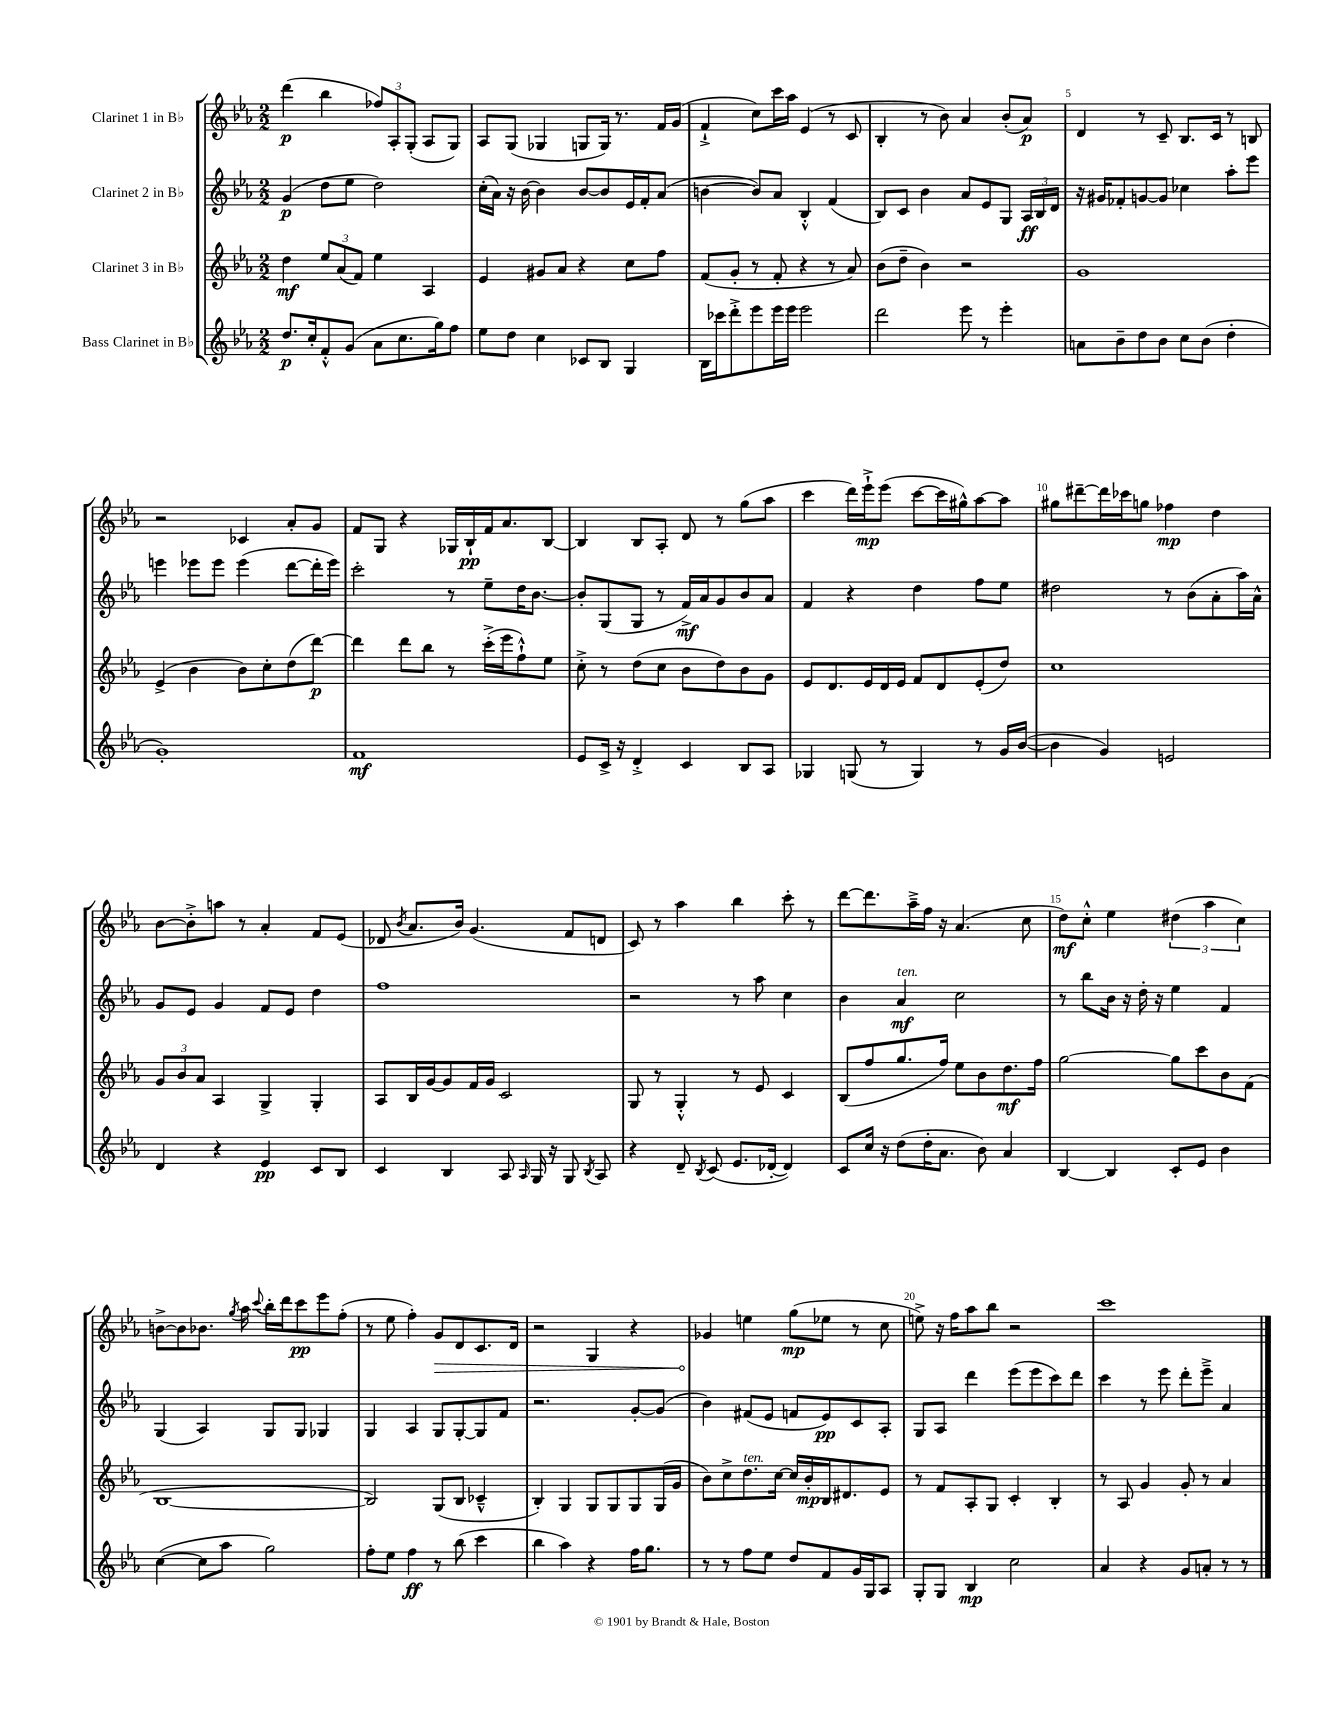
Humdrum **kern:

**kern	**dynam	**kern	**dynam	**kern	**dynam	**kern	**dynam
*part4	*part4	*part3	*part3	*part2	*part2	*part1	*part1
*staff4	*staff4	*staff3	*staff3	*staff2	*staff2	*staff1	*staff1
*I"Bass Clarinet in B♭	*	*I"Clarinet 3 in B♭	*	*I"Clarinet 2 in B♭	*	*I"Clarinet 1 in B♭	*
*clefG2	*	*clefG2	*	*clefG2	*	*clefG2	*
*k[b-e-a-]	*	*k[b-e-a-]	*	*k[b-e-a-]	*	*k[b-e-a-]	*
*M2/2	*	*M2/2	*	*M2/2	*	*M2/2	*
=1	=1	=1	=1	=1	=1	=1	=1
8.dd/L	p	4dd\	mf	(4g/	p	(4ddd\	p
16cc'/k	.	.	.	.	.	.	.
8f'^^/	.	12ee-/L	.	8dd\L	.	4bb-\	.
.	.	(12a-/	.	.	.	.	.
(8g/J	.	.	.	8ee-\J	.	.	.
.	.	12f/J)	.	.	.	.	.
8a-\L	.	4ee-\	.	2dd\)	.	12ff-X/L)	.
.	.	.	.	.	.	12A-'/	.
8.cc\	.	.	.	.	.	.	.
.	.	.	.	.	.	(12G'/J	.
.	.	4A-/	.	.	.	8A-/L	.
16gg\k)	.	.	.	.	.	.	.
8ff\J	.	.	.	.	.	8G/J)	.
=2	=2	=2	=2	=2	=2	=2	=2
8ee-\L	.	4e-/	.	(16cc'\LL	.	8A-/L	.
.	.	.	.	16a-\JJ)	.	.	.
8dd\J	.	.	.	16r	.	(8G/J	.
.	.	.	.	[16b-\	.	.	.
4cc\	.	8g#X/L	.	4b-\]	.	4G-X/	.
.	.	8a-/J	.	.	.	.	.
8c-X/L	.	4r	.	[8b-/L	.	8Gn/L	.
8B-/J	.	.	.	8b-/]	.	16G/Jk)	.
.	.	.	.	.	.	8.r	.
4G/	.	8cc\L	.	16e-/L	.	.	.
.	.	.	.	16f'/J	.	.	.
.	.	8ff\J	.	(8a-/J	.	16f/LL	.
.	.	.	.	.	.	(16g/JJ	.
=3	=3	=3	=3	=3	=3	=3	=3
16B-\LL	.	(8f/L	.	[4bn\	.	4f`^/	.
16ccc-X\J	.	.	.	.	.	.	.
8ddd'^\	.	8g'/J	.	.	.	.	.
8eee-\	.	8r	.	8b/L])	.	8cc\L)	.
16eee-\L	.	8f'/	.	8a-/J	.	16ccc\L	.
16eee-\JJ	.	.	.	.	.	16aa-\JJ	.
2eee-\	.	4r	.	4B-'^^/	.	(4e-/	.
.	.	8r	.	(4f/	.	8r	.
.	.	8a-/)	.	.	.	8c/	.
=4	=4	=4	=4	=4	=4	=4	=4
2ddd\	.	(8b-\L	.	8B-/L)	.	4B-'/	.
.	.	8dd~\J	.	8c/J	.	.	.
.	.	4b-\)	.	4b-\	.	8r	.
.	.	.	.	.	.	8b-\)	.
8eee-\	.	2r	.	8a-/L	.	4a-/	.
8r	.	.	.	8e-/	.	.	.
4eee-'\	.	.	.	8G/J	.	(8b-'/L	.
.	.	.	.	24A-/LL	ff	8a-/J)	p
.	.	.	.	24B-/	.	.	.
.	.	.	.	24d/JJ	.	.	.
=5	=5	=5	=5	=5	=5	=5	=5
8an\L	.	1g	.	16r	.	4d/	.
.	.	.	.	16g#X/KL	.	.	.
8b-~\	.	.	.	8f-X'/	.	.	.
8dd\	.	.	.	[8gn/	.	8r	.
8b-\J	.	.	.	8g/J]	.	8c~/	.
8cc\L	.	.	.	4cc-X\	.	8.B-/L	.
(8b-\J	.	.	.	.	.	.	.
.	.	.	.	.	.	16c/Jk	.
4dd'\	.	.	.	8aa-'\L	.	8r	.
.	.	.	.	8eee-\J	.	8Bn/	.
!!LO:LB:g=z
=6	=6	=6	=6	=6	=6	=6	=6
1g')	.	(4e-^/	.	4eeen\	.	2r	.
.	.	4b-\	.	8eee-X\L	.	.	.
.	.	.	.	8eee-\J	.	.	.
.	.	8b-\L)	.	(4eee-\	.	4c-X/	.
.	.	8cc'\	.	.	.	.	.
.	.	(8dd\	.	[8ddd\L	.	8a-'/L	.
.	.	[8ddd\J)	p	16ddd'\L]	.	8g/J	.
.	.	.	.	16eee-\JJ)	.	.	.
=7	=7	=7	=7	=7	=7	=7	=7
1f	mf	4ddd\]	.	2ccc'\	.	8f/L	.
.	.	.	.	.	.	8G/J	.
.	.	8ddd\L	.	.	.	4r	.
.	.	8bb-\J	.	.	.	.	.
.	.	8r	.	8r	.	16G-X/LL	.
.	.	.	.	.	.	16B-`/	pp
.	.	(16ccc'^\LL	.	8ee-~\L	.	16f/J	.
.	.	16eee-\J	.	.	.	8.a-/	.
.	.	8ff`^^\)	.	16dd\K	.	.	.
.	.	.	.	[8.b-\J	.	.	.
.	.	8ee-\J	.	.	.	[8B-/J	.
=8	=8	=8	=8	=8	=8	=8	=8
8e-/L	.	8cc'^\	.	8b-'/L]	.	4B-/]	.
16c^/Jk	.	8r	.	(8G/	.	.	.
16r	.	.	.	.	.	.	.
4d'^/	.	(8dd\L	.	8G/J	.	8B-/L	.
.	.	8cc\J	.	8r	.	8A-'/J	.
4c/	.	8b-\L	.	16f^/LL)	mf	8d/	.
.	.	.	.	16a-/J	.	.	.
.	.	8dd\)	.	8g/	.	8r	.
8B-/L	.	8b-\	.	8b-/	.	(8gg\L	.
8A-/J	.	8g\J	.	8a-/J	.	8aa-\J	.
=9	=9	=9	=9	=9	=9	=9	=9
4G-X/	.	8e-/L	.	4f/	.	4ccc\	.
.	.	8.d/	.	.	.	.	.
(8Gn/	.	.	.	4r	.	16ddd\LL)	.
.	.	16e-/L	.	.	.	16eee-`^\J	mp
8r	.	16d/	.	.	.	(8eee-\J	.
.	.	16e-/JJ	.	.	.	.	.
4G/)	.	8f/L	.	4dd\	.	[8ccc\L	.
.	.	8d/	.	.	.	16ccc\L]	.
.	.	.	.	.	.	16gg#X^^\J)	.
8r	.	(8e-'/	.	8ff\L	.	[8aa-\	.
16g/LL	.	8dd/J)	.	8ee-\J	.	8aa-\J]	.
([16b-/JJ	.	.	.	.	.	.	.
=10	=10	=10	=10	=10	=10	=10	=10
4b-\]	.	1cc	.	2dd#X\	.	8gg#X\L	.
.	.	.	.	.	.	[8ddd#X~\	.
4g/)	.	.	.	.	.	16ddd#\L]	.
.	.	.	.	.	.	16ccc-X\J	.
.	.	.	.	.	.	8ggn\J	.
2en/	.	.	.	8r	.	4ff-X\	mp
.	.	.	.	(8b-\L	.	.	.
.	.	.	.	8a-'\	.	4dd\	.
.	.	.	.	16aa-\L)	.	.	.
.	.	.	.	16a-^^\JJ	.	.	.
!!LO:LB:g=z
=11	=11	=11	=11	=11	=11	=11	=11
4d/	.	12g/L	.	8g/L	.	[8b-\L	.
.	.	12b-/	.	.	.	.	.
.	.	.	.	8e-/J	.	8b-'^\]	.
.	.	12a-/J	.	.	.	.	.
4r	.	4A-/	.	4g/	.	8aan\J	.
.	.	.	.	.	.	8r	.
4e-/	pp	4G^/	.	8f/L	.	4a-'/	.
.	.	.	.	8e-/J	.	.	.
8c/L	.	4G'/	.	4dd\	.	8f/L	.
8B-/J	.	.	.	.	.	(8e-/J	.
=12	=12	=12	=12	=12	=12	=12	=12
4c/	.	8A-/L	.	1ff	.	8d-X/	.
.	.	.	.	.	.	8qb-/	.
.	.	16B-/L	.	.	.	8.a-/L	.
.	.	[16g/J	.	.	.	.	.
4B-/	.	8g/]	.	.	.	.	.
.	.	.	.	.	.	16b-/Jk)	.
.	.	16f/L	.	.	.	(4.g/	.
.	.	16g/JJ	.	.	.	.	.
8A-/	.	2c/	.	.	.	.	.
16qqA-/	.	.	.	.	.	.	.
16G/	.	.	.	.	.	.	.
16r	.	.	.	.	.	.	.
8G/	.	.	.	.	.	8f/L	.
8qB-/	.	.	.	.	.	.	.
8A-/	.	.	.	.	.	8dn/J	.
=13	=13	=13	=13	=13	=13	=13	=13
4r	.	8G/	.	2r	.	8c/)	.
.	.	8r	.	.	.	8r	.
8d~/	.	4G'^^/	.	.	.	4aa-\	.
8qB-/	.	.	.	.	.	.	.
(8c/	.	.	.	.	.	.	.
8.e-/L	.	8r	.	8r	.	4bb-\	.
.	.	8e-/	.	8aa-\	.	.	.
[16d-X'/Jk	.	.	.	.	.	.	.
4d-/])	.	4c/	.	4cc\	.	8ccc'\	.
.	.	.	.	.	.	8r	.
=14	=14	=14	=14	=14	=14	=14	=14
8c/L	.	(8B-/L	.	4b-\	.	[8ddd\L	.
16cc/Jk	.	8ff/	.	.	.	8.ddd\]	.
16r	.	.	.	.	.	.	.
!	!	!	!	!LO:TX:a:i:t=ten.	!	!	!
(8dd\L	.	8.gg/	.	4a-/	mf	.	.
.	.	.	.	.	.	16aa-~^\L	.
16dd'\K	.	.	.	.	.	16ff\JJ	.
8.a-\J	.	16ff/Jk)	.	.	.	16r	.
.	.	8ee-\L	.	2cc\	.	(4.a-/	.
8b-\)	.	8b-\	.	.	.	.	.
4a-/	.	8.dd\	mf	.	.	.	.
.	.	.	.	.	.	8cc\	.
.	.	16ff\Jk	.	.	.	.	.
=15	=15	=15	=15	=15	=15	=15	=15
[4B-/	.	[2gg\	.	8r	.	8dd\L)	mf
.	.	.	.	8bb-\L	.	8cc'^^\J	.
4B-/]	.	.	.	16b-\Jk	.	4ee-\	.
.	.	.	.	16r	.	.	.
.	.	.	.	16dd'\	.	.	.
.	.	.	.	16r	.	.	.
8c'/L	.	8gg\L]	.	4ee-\	.	(6dd#X\	.
8e-/J	.	8ccc\	.	.	.	.	.
.	.	.	.	.	.	6aa-\	.
4b-\	.	8b-\	.	4f/	.	.	.
.	.	.	.	.	.	6cc\)	.
.	.	(8f\J	.	.	.	.	.
!!LO:LB:g=z
=16	=16	=16	=16	=16	=16	=16	=16
([4cc\	.	[1B-	.	(4G/	.	[8bn^\L	.
.	.	.	.	.	.	8b\]	.
8cc\L]	.	.	.	4A-/)	.	8.b-X\J	.
8aa-\J	.	.	.	.	.	.	.
.	.	.	.	.	.	8qgg/	.
.	.	.	.	.	.	16aa-\	.
.	.	.	.	.	.	8qqccc/	.
2gg\)	.	.	.	8G/L	.	16bb-'\LL	.
.	.	.	.	.	.	16ddd\J	.
.	.	.	.	8G/J	.	8ccc\	pp
.	.	.	.	4G-X/	.	8eee-\	.
.	.	.	.	.	.	(8ff'\J	.
=17	=17	=17	=17	=17	=17	=17	=17
8ff'\L	.	2B-/])	.	4G/	.	8r	.
8ee-\J	.	.	.	.	.	8ee-\	.
4ff\	ff	.	.	4A-/	.	4ff'\)	.
!	!	!	!	!	!	!	!LO:HP:b
8r	.	(8G/L	.	8G/L	.	8g/L	>
(8bb-\	.	8B-/J	.	[8G'/	.	8d/	.
4ccc\	.	4c-X~^^/	.	8G/]	.	8.c/	.
.	.	.	.	8f/J	.	.	.
.	.	.	.	.	.	16d/Jk	.
=18	=18	=18	=18	=18	=18	=18	=18
4bb-\	.	4B-'/)	.	2.r	.	2r	.
4aa-\)	.	4G/	.	.	.	.	.
4r	.	8G/L	.	.	.	4G/	.
.	.	8G/	.	.	.	.	.
16ff\KL	.	8G/	.	[8g'/L	.	4r	.
8.gg\J	.	.	.	.	.	.	.
.	.	(16G/L	.	(8g/J]	.	.	.
.	.	16g/JJ	.	.	.	.	.
=19	=19	=19	=19	=19	=19	=19	=19
8r	.	8b-\L)	.	4b-\)	.	4g-X/	.
8r	.	8cc^\	.	.	.	.	.
!	!	!LO:TX:a:i:t=ten.	!	!	!	!	!
8ff\L	.	8.dd\	.	(8f#X/L	.	4een\	]
8ee-\J	.	.	.	8e-/J	.	.	.
.	.	[16cc\Jk	.	.	.	.	.
8dd/L	.	16cc/LL]	.	8fn/L	.	(8gg\L	mp
.	.	16b-'/	mp	.	.	.	.
8f/	.	16B-/J	.	8e-/)	pp	8ee-X\J	.
.	.	8.d#X/	.	.	.	.	.
16g/L	.	.	.	8c/	.	8r	.
16G/J	.	.	.	.	.	.	.
8A-/J	.	8e-/J	.	8A-'/J	.	8cc\	.
=20	=20	=20	=20	=20	=20	=20	=20
8G'/L	.	8r	.	8G/L	.	8een^\)	.
8G/J	.	8f/L	.	8A-/J	.	16r	.
.	.	.	.	.	.	16ff\KL	.
4B-/	mp	8A-'/	.	4ddd\	.	8aa-\	.
.	.	8G/J	.	.	.	8bb-\J	.
2cc\	.	4c'/	.	(8eee-\L	.	2r	.
.	.	.	.	8eee-\	.	.	.
.	.	4B-'/	.	8ccc\)	.	.	.
.	.	.	.	8ddd\J	.	.	.
=21	=21	=21	=21	=21	=21	=21	=21
4a-/	.	8r	.	4ccc\	.	1ccc	.
.	.	8A-/	.	.	.	.	.
4r	.	4g/	.	8r	.	.	.
.	.	.	.	8eee-\	.	.	.
8g/L	.	8g'/	.	8ddd'\L	.	.	.
8an'/J	.	8r	.	8eee-~^\J	.	.	.
8r	.	4a-/	.	4a-/	.	.	.
8r	.	.	.	.	.	.	.
==	==	==	==	==	==	==	==
*-	*-	*-	*-	*-	*-	*-	*-
